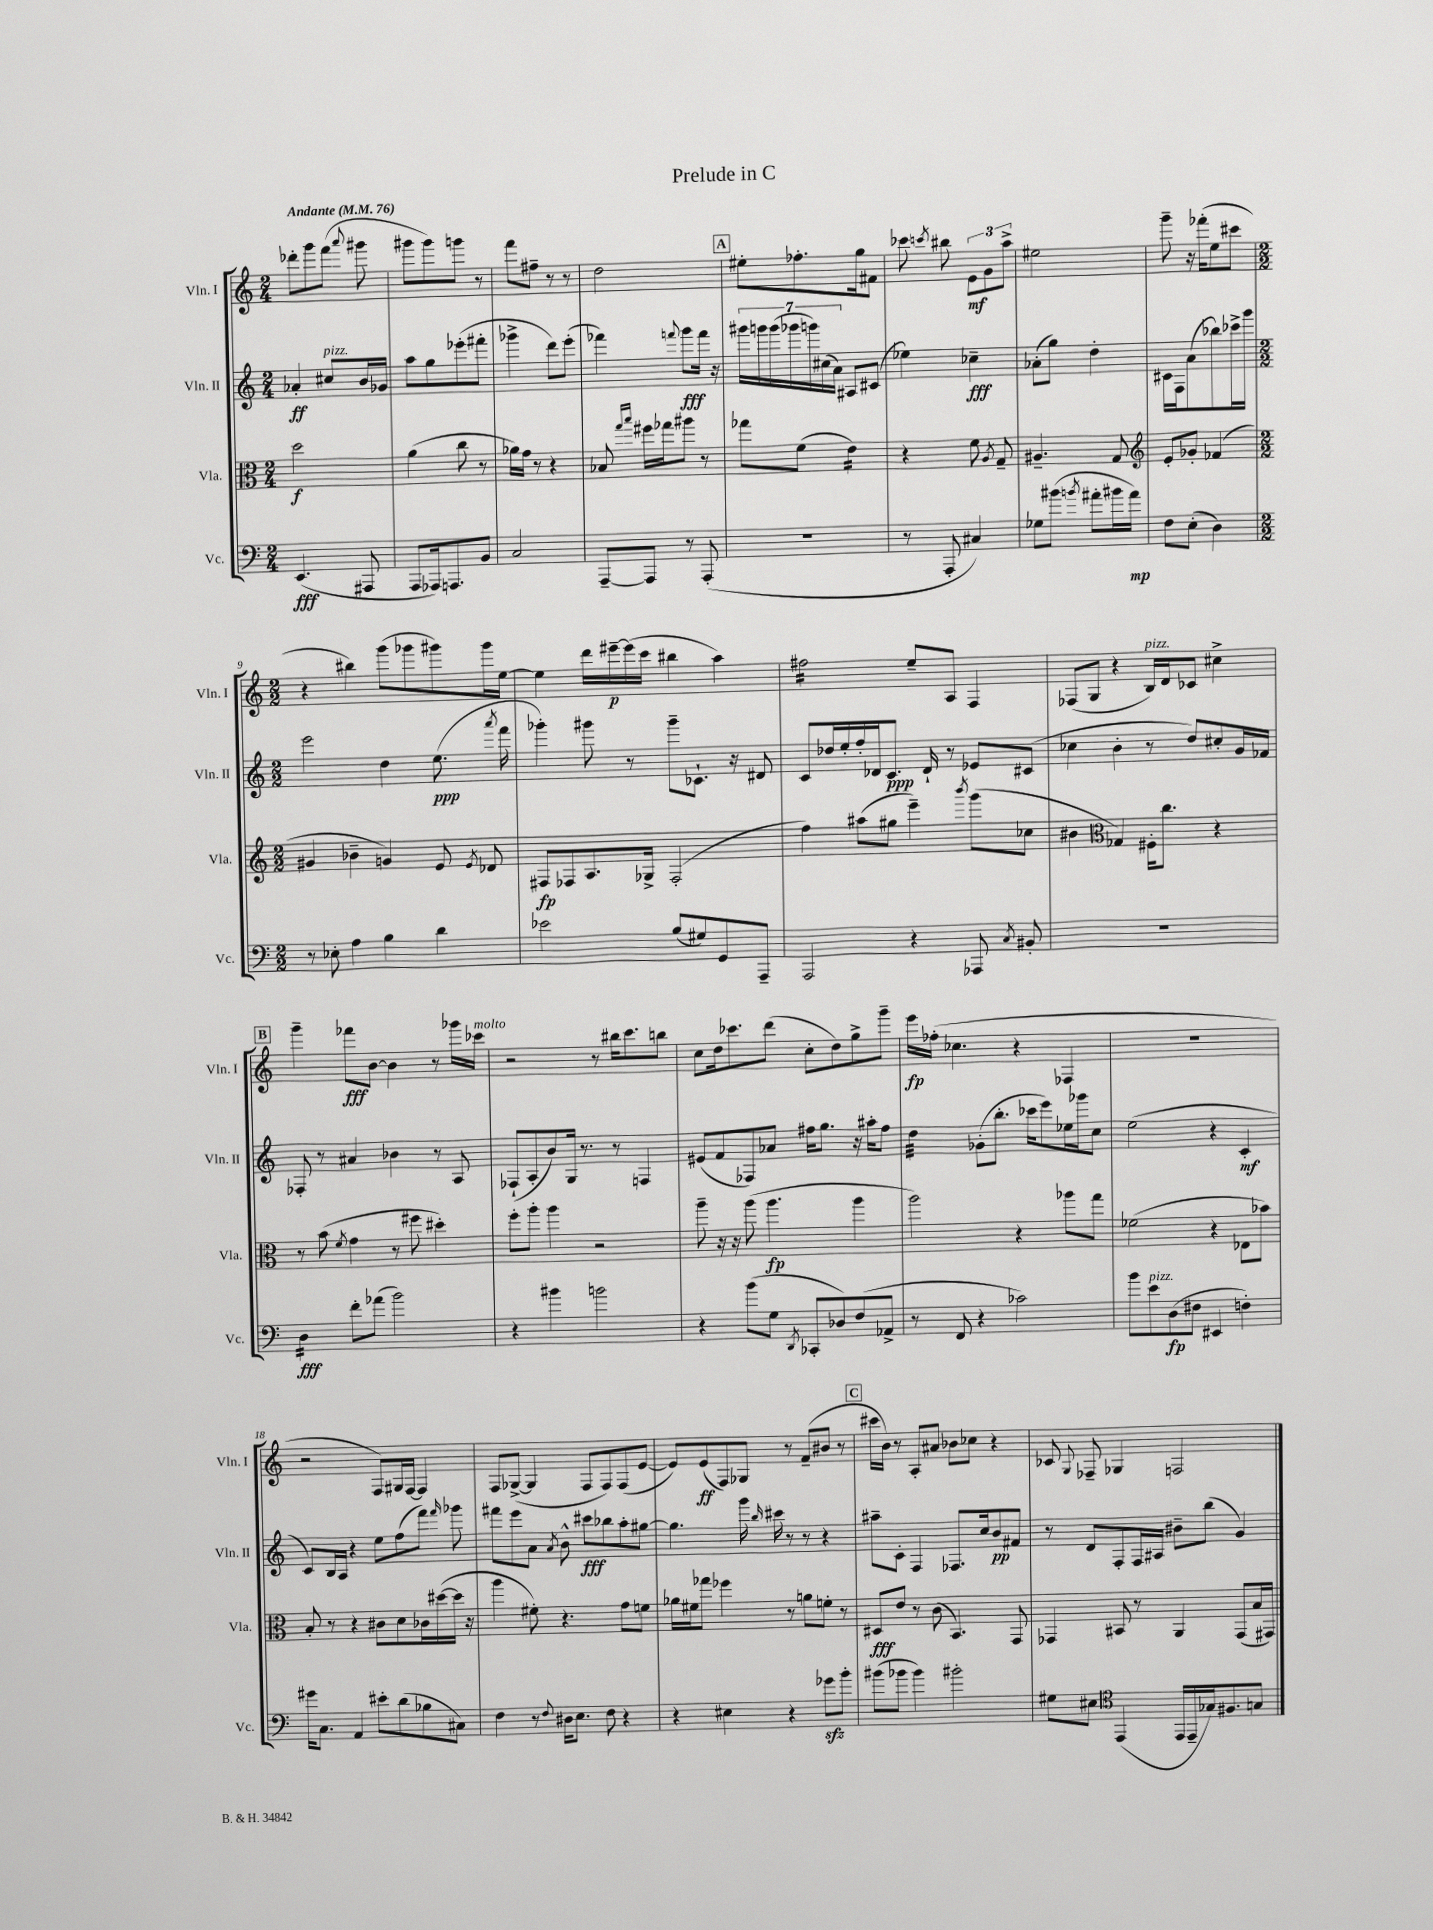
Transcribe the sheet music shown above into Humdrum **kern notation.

**kern	**kern	**kern	**kern
*staff4	*staff3	*staff2	*staff1
*clefF4	*clefC3	*clefG2	*clefG2
*k[]	*k[]	*k[]	*k[]
*M2/4	*M2/4	*M2/4	*M2/4
*MM76	*MM76	*MM76	*MM76
(4.EE	2dd	4a-'	8ddd-'
.	.	.	8ggg
.	.	8cc#	(8fff
.	.	.	8qqaaa
8AAA#	.	16b	8ggg#
.	.	16g-	.
=	=	=	=
8AAA	(4a	8aa	8ggg#
16AAA-)	.	8gg	8ggg#)
8.AAA	.	.	.
.	8cc	(8eee-'	8ggg
8BB	8r	8fff#'	8r
=	=	=	=
2C	16a-)	4ggg-^	8fff
.	16g	.	.
.	8r	.	8ff#~
.	4r	8ddd)	8r
.	.	(8eee'	8r
=	=	=	=
[8AAA~	8B-	4fff-)	2dd
.	16qqgg	.	.
.	16qqbb	.	.
8AAA]	16ff#	.	.
.	16gg-	.	.
.	.	8qqfff	.
8r	8aa#	8ggg	.
(8AAA'	8r	16fff	.
.	.	16r	.
=	=	=	=
2r	8gg-	28ggg#	8ee#'
.	.	28ggg	.
.	.	(28ggg	.
.	.	28ggg-	.
.	(8f	.	8.ff-'
.	.	28ggg)	.
.	.	(28cc#	.
.	.	28a)	.
.	4e)	8A#	.
.	.	.	16gg
.	.	(8c#	8f#
=	=	=	=
8r	4r	4ee-)	8ccc-
.	.	.	8qccc
8AAA'	.	.	8bb#
4C#)	8f	4cc-~	12e
.	.	.	12g
.	8qA	.	.
.	8G~	.	.
.	.	.	12aa^
=	=	=	=
8G-	4.A#~	(8a-'	2ee#
(8b#	.	8gg)	.
8qb	.	.	.
8a#'	.	4dd'	.
16b#	8G	.	.
16a#)	.	.	.
=	=	=	=
*	*clefG2	*	*
8F	8e'	16c#	8ggg~
.	.	16F	.
(8E'	8g-'	(8a	16r
.	.	.	(16fff-'
4D)	(4f-	8bb-)	8ee
.	.	16ccc-^	8ccc#
.	.	16ggg	.
=	=	=	=
*M2/2	*M2/2	*M2/2	*M2/2
8r	4g#	2eee	4r
8E-'	.	.	.
4A	4b-~	.	4bb#)
4B	4g)	4dd	(8ggg
.	.	.	8ggg-
4d	8e	(8.ee	8ggg#)
.	8qe	.	.
.	8d-	.	16ggg#
.	.	8qaaa	.
.	.	16fff	[16ee
=	=	=	=
2e-	8F#	4ggg-')	4ee]
.	8F-	.	.
.	8.A	8ggg#	16ddd
.	.	.	[16eee#~
.	.	8r	(16eee#]
.	16G-^	.	16ccc
(8B	(2F-'	8ggg#~	4bb#
8G#)	.	8.c-`	.
8GG	.	.	4aa)
.	.	16r	.
8AAA~	.	8d#	.
=	=	=	=
2AAA	4ff)	8c	2ff#
.	.	16dd-	.
.	.	16ee'	.
.	(8aa#	16ff'	.
.	.	16d-	.
.	8gg#	8.c	.
4r	4eee~)	.	8ee~
.	.	16d-`	.
.	.	8r	8A
.	8qbbb	.	.
8AAA-	(8ggg	8e-	4F
8qC	.	.	.
8BB#'	8cc-	(8c#	.
=	=	=	=
1r	4b#	4cc-	(8F-
.	.	.	8G
*	*clefC3	*	*
.	4G-)	4b'	4r
.	16F#'	8r	16B)
.	8.cc	.	16d
.	.	8dd)	8c-
.	4r	8cc#'	4cc#^
.	.	16g	.
.	.	16f-	.
=	=	=	=
4D	8r	8F-'	4ggg~
.	(8b	8r	.
.	8qf	.	.
8f'	4g	4a#	8fff-
(8a-	.	.	[8b
2b)	8r	4b-	4b]
.	8ff#	.	.
.	4dd#')	8r	8r
.	.	8A	16ggg-
.	.	.	16ccc-
=	=	=	=
4r	8ff'	(8F-`	2r
.	8aa'	8A'	.
4b#	4aa	8b)	.
.	.	16G	.
.	.	8.r	.
2b	2r	.	8r
.	.	8r	16bb#
.	.	.	8.ccc
.	.	4F	.
.	.	.	8bb
=	=	=	=
4r	8aa~	(8e#	8cc
.	16r	8f	16dd
.	16r	.	8.ccc-
(8b	(8aa	8F-)	.
8G	4.aa	8a-	(8ddd
8qDD	.	.	.
8CC-'	.	16ff#	8cc'
.	.	8.gg	.
8D-)	.	.	8dd)
(8F	4aa	16r	8gg^
.	.	16aa#'	.
8AA-^	.	8ff#	8ggg~
=	=	=	=
8r	2aa)	4dd	16eee
.	.	.	(16ff-'
8FF	.	.	4.cc-
4r	.	(8g-'	.
.	.	8.bb'	.
2c-)	4r	.	4r
.	.	16ccc-	.
.	.	8eee)	.
.	8aa-	16ee-	4F-
.	.	16ggg-	.
.	8gg	8cc	.
=	=	=	=
8b	(2f-	(2ee	1r
8e	.	.	.
(8D	.	.	.
8F#	.	.	.
4EE#	4r	4r	.
4F')	8E-	4c'	.
.	8b-)	.	.
=	=	=	=
16g#	8B'	8c)	2r
8.C	.	.	.
.	8r	16B	.
.	.	16A	.
4AA	4r	4r	.
8e#'	8c#	8ee	8F)
(8d	8d	(8ff	16G#
.	.	.	[16F
8B-	16c-	8fff)	4F]
.	([16dd#	.	.
.	.	16qqfff	.
8C#)	16dd#]	8ggg-	.
.	16r	.	.
=	=	=	=
4F	4aa	8fff#	8F
.	.	8eee	([8G-^
8r	8f#')	8a	4G-]
8qqF	.	8qa	.
16D#	4.r	8b^^	.
8.E	.	.	.
.	.	8ccc#	8F
8F	.	8bb-	8F)
4r	8g	8aa'	(8F
.	8f	[8gg#	[8e
=	=	=	=
4r	16a-	4.gg#]	8e])
.	16f#	.	.
.	8gg-	.	(8e
4E#	4ff-	.	8F)
.	.	16ggg	8G-
.	.	16qqbb	.
.	.	16ccc#	.
4r	8r	8r	8r
.	8a	8r	(8f~
8g-	8f'	4r	8b#
8b'	8r	.	8r
=	=	=	=
(8b#	8D#	8aa#~	16ccc#
.	.	.	16b)
8b-	8e	8c'	8r
4b-)	8r	4F	8A'
.	(8c	.	8a#
2b#'	4.BB)	8.F-	8b-
.	.	.	8cc-
.	.	16cc	.
.	.	8b	4r
.	8GG	8f#	.
=	=	=	=
8G#	4GG-	8r	8c-
.	.	.	8qqG
8E#	.	8d	8F-~
*clefC4	*	*	*
(4EE	8BB#	8F'	4G-
.	8r	16F	.
.	.	16A#	.
16EE	4AA	8b#~	2F
16EE~	.	.	.
16G-)	.	(8bb	.
8.F#	.	.	.
.	(8GG-	4g)	.
8G	16B	.	.
.	16GG#)	.	.
==	==	==	==
*-	*-	*-	*-
